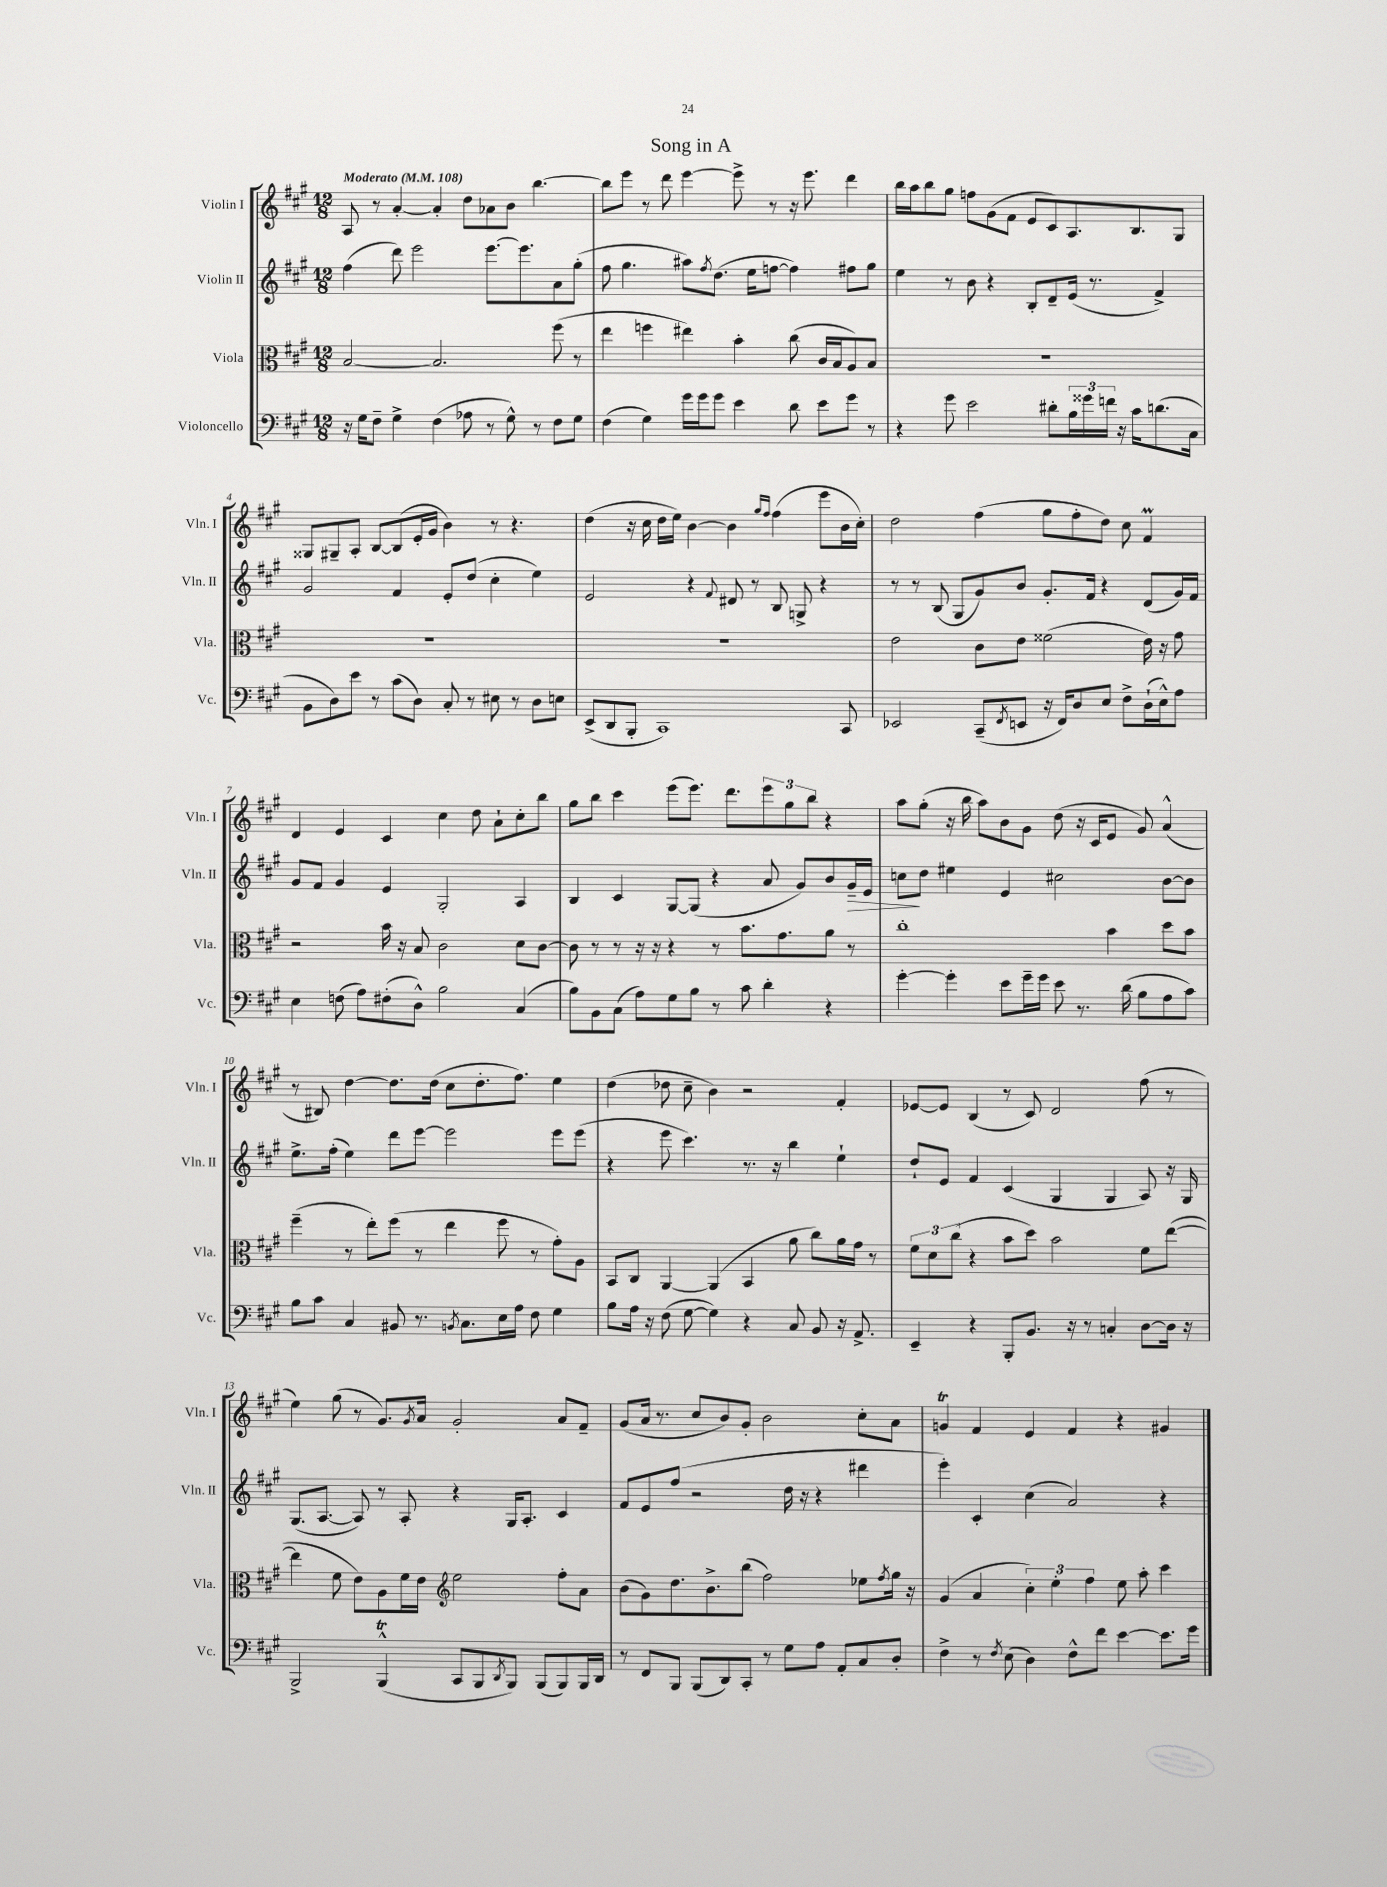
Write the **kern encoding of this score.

**kern	**kern	**kern	**kern
*staff4	*staff3	*staff2	*staff1
*clefF4	*clefC3	*clefG2	*clefG2
*k[f#c#g#]	*k[f#c#g#]	*k[f#c#g#]	*k[f#c#g#]
*M12/8	*M12/8	*M12/8	*M12/8
*MM108	*MM108	*MM108	*MM108
16r	[2B	(4ff#	8A
16G#	.	.	.
8F#~	.	.	8r
4G#^	.	8ddd)	[4a'
.	.	2eee	.
(4F#	2.B]	.	4a']
8A-	.	.	8dd
8r	.	[8.eee	8a-
8G#^^)	.	.	8b
.	.	8.eee]	.
8r	.	.	[4.bb
8F#	(8ff#	8a	.
8G#	8r	(8gg#'	.
=	=	=	=
(4F#	4ee	8ff#	8bb]
.	.	4.gg#	8eee
4G#)	4ff	.	8r
.	.	.	8ddd
16g#	4ee#)	8aa#)	[4eee
16g#	.	.	.
.	.	8qff#	.
8g#	.	(8.dd	.
4e	4b'	.	8eee^]
.	.	16ee	.
.	.	[8ff	8r
8d	(8cc#	4ff])	16r
.	.	.	8.eee
8e	16c#	.	.
.	16B	.	.
8g#	8A)	8ff#	4ddd
8r	8B	8gg#	.
=	=	=	=
4r	1.r	4ee	16bb
.	.	.	16aa
.	.	.	8bb
8g#	.	8r	8gg#
2e	.	8b	8ff
.	.	4r	(8g#
.	.	.	8f#
.	.	8B'	8e
8d#'	.	8d~	8c#)
24B	.	(16e	8.A
24g##	.	.	.
.	.	8.r	.
24f	.	.	.
16r	.	.	.
16c#	.	.	8.B
(8.d	.	4f#^)	.
.	.	.	8G#
16C#	.	.	.
=	=	=	=
8BB	1.r	2g#	8G##
8D)	.	.	8G#~
8e	.	.	8A'
8r	.	.	[8B
(8c#	.	4f#	(8B]
8D)	.	.	16e'
.	.	.	16g#
8C#'	.	8e'	4b)
8r	.	(8dd	.
8E#	.	4cc#'	8r
8r	.	.	4.r
8D	.	4ee)	.
8E	.	.	.
=	=	=	=
(8EE^	1.r	2e	(4dd
8DD	.	.	.
8BBB'	.	.	16r
.	.	.	16cc#
1CC#)	.	.	16dd
.	.	.	16ee)
.	.	4r	[4b
.	.	8qqf#	.
.	.	8d#	4b]
.	.	8r	.
.	.	.	16qqgg#
.	.	.	16qqff#
.	.	8B	(4ff#
.	.	8G^	.
.	.	4r	8eee
8CC#	.	.	16b
.	.	.	16cc#')
=	=	=	=
2EE-	2e	8r	2dd
.	.	8r	.
.	.	(8B	.
.	.	8G#	.
(8CC#~	8c#	8g#)	(4ff#
8qFF#	.	.	.
8EE	8e	8b	.
16r	(2f##	8.g#'	8gg#
16FF#)	.	.	.
8D	.	.	8ff#'
.	.	16f#	.
8E	.	4r	8dd)
8F#^	.	.	8cc#
(16D`	16e)	(8d	4f#
16E^^)	16r	.	.
8A	8g#	16g#)	.
.	.	16f#	.
=	=	=	=
4E	2r	8g#	4d
.	.	8f#	.
(8F	.	4g#	4e
8A)	.	.	.
(8F#'	16b	4e	4c#
.	16r	.	.
8D^^)	8B	.	.
2B	2c#	2G#'	4cc#
.	.	.	8dd
.	.	.	8a`
(4C#	8d	4A	8cc#'
.	[8c#	.	8bb
=	=	=	=
8B)	8c#]	4B	8gg#
8BB	8r	.	8bb
(8C#	8r	4c#	4ccc#
8A)	16r	.	.
.	16r	.	.
8G#	4r	[8G#	(8eee
8B	.	(8G#]	8.eee)
8r	8r	4r	.
.	.	.	8.ddd
8c#	8.b	.	.
4d'	.	8a	12eee
.	8.g#	.	.
.	.	.	12gg#
.	.	8g#)	.
.	.	.	12bb
4r	8a	8b	4r
.	8r	16g#~	.
.	.	16e	.
=	=	=	=
[4g#'	1cc#'	8cc	8aa
.	.	8dd	(8gg#'
4g#']	.	4ee#	16r
.	.	.	16bb
.	.	.	8aa)
8e	.	4e	8b
16g#~	.	.	8g#
16g#	.	.	.
8e	.	2cc#	(8dd
8.r	.	.	16r
.	.	.	16c#
.	4b	.	8e
(16d	.	.	.
8B	.	.	8g#)
8A	8dd	[8b	(4a^^
8c#)	8b	8b]	.
=	=	=	=
8B	(4ff#~	8.ee^	8r
8c#	.	.	8B#)
.	.	(16ff#'	.
4C#	8r	4ee)	[4dd
.	8ee')	.	.
8BB#	(8ff#	8ddd	8.dd]
8.r	8r	[8eee	.
.	.	.	(16dd
.	4ee	2eee]	8cc#
8qBB	.	.	.
8.C#	.	.	.
.	.	.	8.dd'
16E	8ff#	.	.
16A	.	.	8.ff#)
8F#	8r	.	.
4G#	8g#')	8eee	4ee
.	8A	(8eee	.
=	=	=	=
8B	8BB	4r	(4dd
16A	8C#	.	.
16r	.	.	.
(8F#	[4AA	8eee	8dd-
[8G#	.	4.ccc#)	8cc#~
4G#])	(4AA]	.	4b)
4r	4BB	8.r	2r
.	.	16r	.
8C#	8a	4bb	.
8BB	8cc#)	.	.
16r	16a	4ee`	4f#'
8.AA^	16g#	.	.
.	8r	.	.
=	=	=	=
4EE~	12f#	8dd`	[8e-
.	12d	.	.
.	.	8e	8e-]
.	(12cc#	.	.
4r	4r	4f#	(4B
8BBB'	8b	(4c#	8r
8.BB	8dd)	.	8c#)
.	2b	4G#	2d
16r	.	.	.
8r	.	.	.
4C'	.	4G#	.
[8D	8f#	8A)	(8ff#
16D]	([8ee	16r	8r
16r	.	16G#	.
=	=	=	=
2BBB^	4ee]	(8.G#	4ee)
.	.	[8.A	.
.	8f#	.	(8gg#
.	8e)	8A])	8r
(4BBB^^	8A	8r	8.g#)
.	16f#	8A'	.
.	.	.	8qg#
.	16e	.	16a
*	*clefG2	*	*
8CC#	2ee	4r	2g#'
8BBB	.	.	.
8qDD	.	.	.
8BBB)	.	16G#	.
.	.	8.A'	.
(8BBB	.	.	.
8BBB)	8ff#'	4c#	8a
16BBB	8a	.	8f#~
16DD	.	.	.
=	=	=	=
8r	(8b	8f#	(8g#
8FF#	8g#)	8e	16a
.	.	.	8.r
8BBB	8.dd	(8ff#	.
(8BBB	.	2r	8cc#
.	8.b^	.	.
8DD)	.	.	8b)
8CC#'	(8bb	.	8g#'
8r	2ff#)	.	2b
8G#	.	16dd	.
.	.	16r	.
8A	.	4r	.
8AA'	.	.	.
8C#	8ee-	4ddd#	8cc#'
.	8qff#	.	.
8D'	16gg#	.	8a
.	16r	.	.
=	=	=	=
4F#^	(4g#	4eee')	4g
8r	4a	4c#'	4f#
8qF#	.	.	.
(8E	.	.	.
4D)	6cc#')	(4cc#	4e
.	6ee'	.	.
8F#^^	.	2a)	4f#
.	6ff#	.	.
8f#	.	.	.
[4e	8ee	.	4r
.	8aa'	.	.
8.e]	4ccc#	4r	4g#
16g#	.	.	.
==	==	==	==
*-	*-	*-	*-
